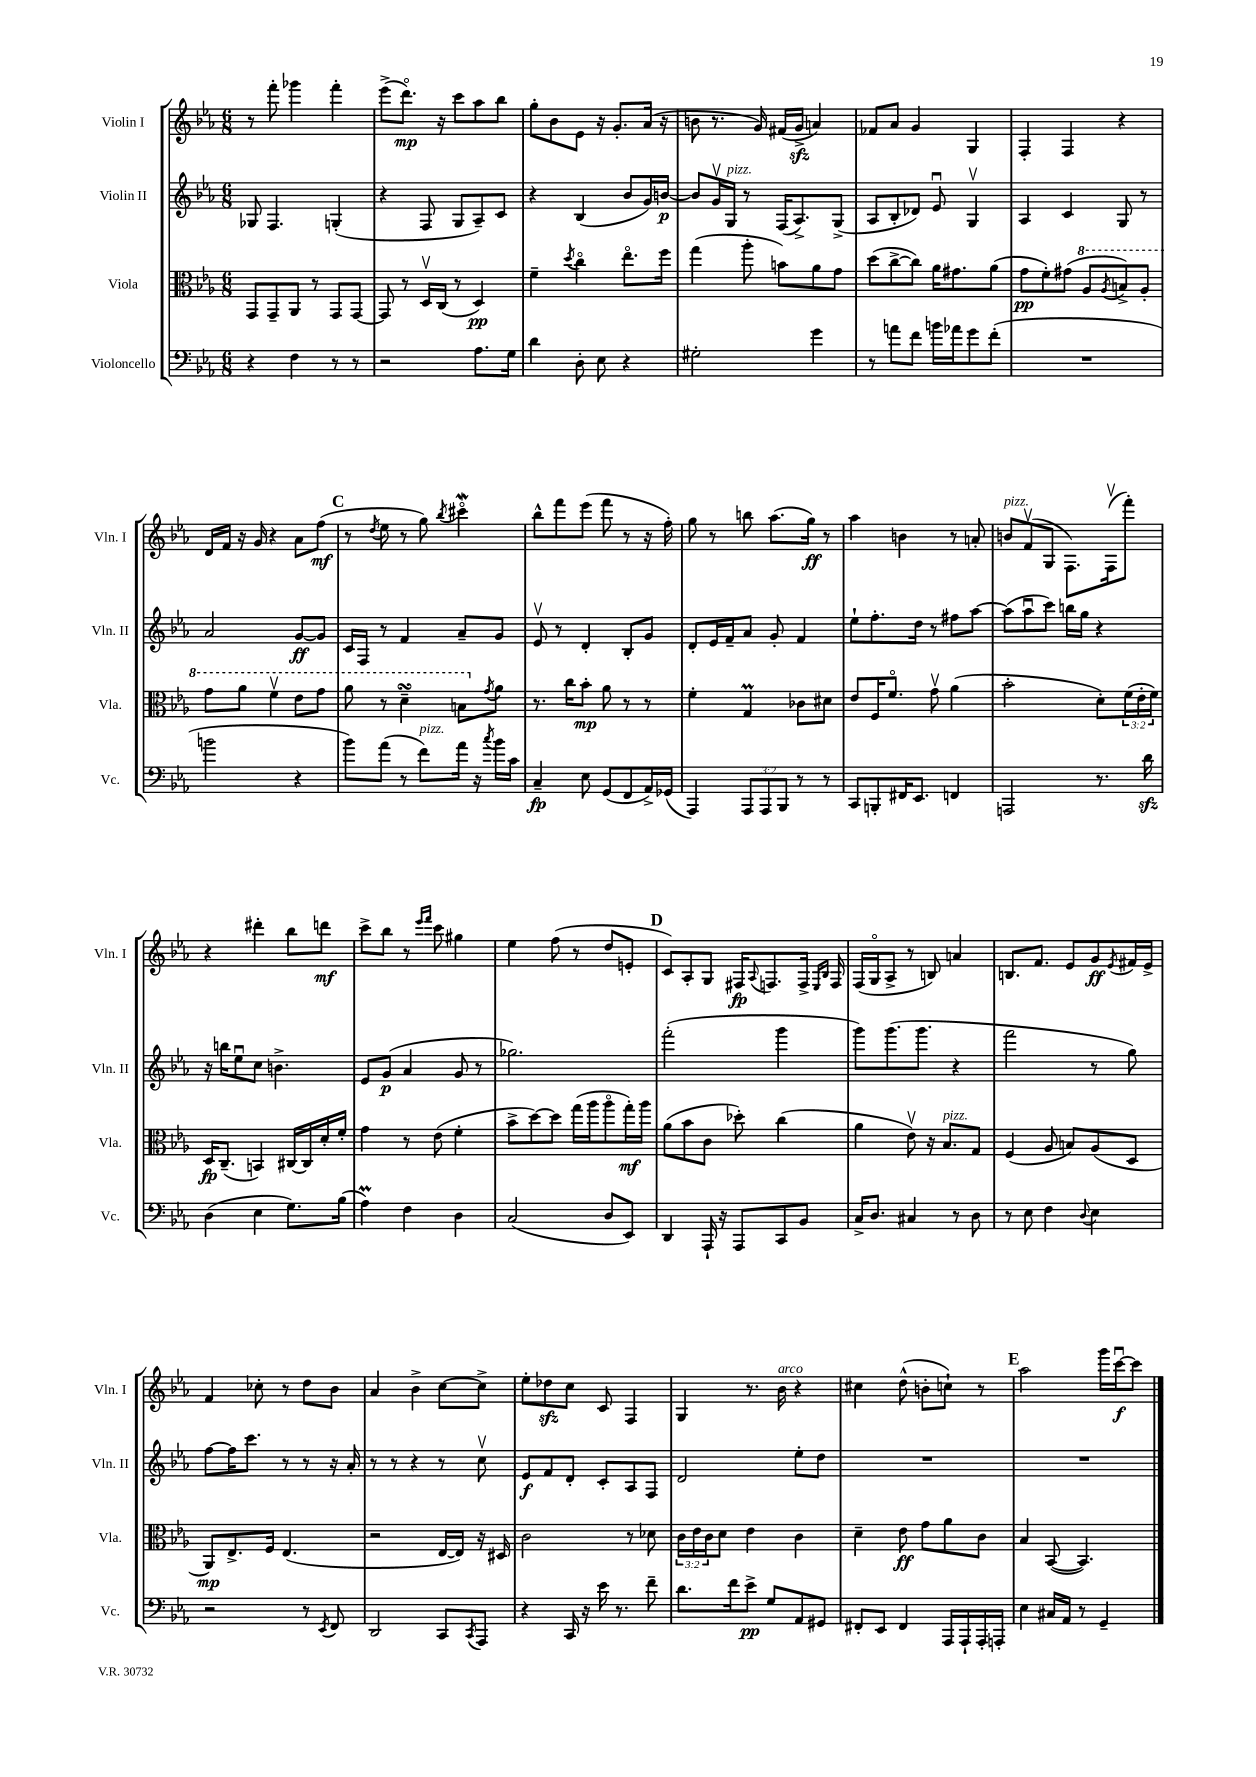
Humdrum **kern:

**kern	**dynam	**kern	**dynam	**kern	**dynam	**kern	**dynam
*part4	*part4	*part3	*part3	*part2	*part2	*part1	*part1
*staff4	*staff4	*staff3	*staff3	*staff2	*staff2	*staff1	*staff1
*I"Violoncello	*	*I"Viola	*	*I"Violin II	*	*I"Violin I	*
*I'Vc.	*	*I'Vla.	*	*I'Vln. II	*	*I'Vln. I	*
*clefF4	*	*clefC3	*	*clefG2	*	*clefG2	*
*k[b-e-a-]	*	*k[b-e-a-]	*	*k[b-e-a-]	*	*k[b-e-a-]	*
*M6/8	*	*M6/8	*	*M6/8	*	*M6/8	*
=105	=105	=105	=105	=105	=105	=105	=105
4r	.	8GG/L	.	8G-X/	.	8r	.
.	.	8GG~/	.	4.F/	.	8fff'\	.
4F\	.	8AA-/J	.	.	.	4ggg-X\	.
.	.	8r	.	.	.	.	.
8r	.	8GG/L	.	(4Gn'/	.	4fff'\	.
8r	.	[8GG/J	.	.	.	.	.
=106	=106	=106	=106	=106	=106	=106	=106
2r	.	8GG/]	.	4r	.	(8eee-^\L	.
.	.	8r	.	.	.	8.ddd\J)	mp
.	.	16Dv/LL	.	8F/	.	.	.
.	.	(16C/JJ	.	.	.	16r	.
.	.	8r	.	8G/L	.	8ccc\L	.
8.A-\L	.	4D/)	pp	8A-~/)	.	8aa-\	.
.	.	.	.	8c/J	.	8bb-\J	.
16G\Jk	.	.	.	.	.	.	.
=107	=107	=107	=107	=107	=107	=107	=107
4d\	.	4f~\	.	4r	.	8gg'\L	.
.	.	.	.	.	.	8b-\	.
.	.	8qdd/	.	.	.	.	.
8D'\	.	4cc\	.	(4B-/	.	8e-\J	.
8E-\	.	.	.	.	.	16r	.
.	.	.	.	.	.	8.g'/L	.
4r	.	8.ee-\L	.	8b-/L	.	.	.
.	.	.	.	16g/L)	.	(16a-/Jk	.
.	.	16ff\Jk	.	[16bn/JJ	p	16r	.
=108	=108	=108	=108	=108	=108	=108	=108
2G#X'\	.	(4gg\	.	8b/L]	.	8bn\	.
.	.	.	.	16gv/L	.	8.r	.
!	!	!	!	!LO:TX:a:i:t=pizz.	!	!	!
.	.	.	.	16G/JJ	.	.	.
.	.	8aa-'\	.	8r	.	.	.
.	.	.	.	.	.	16g/)	.
.	.	8bn\L)	.	(16F/KL	.	(16f#X/LL	.
.	.	.	.	8.A-^/)	.	16gzz^/JJ	.
4g\	.	8a-\	.	.	.	4an/)	.
.	.	8g\J	.	(8G^/J	.	.	.
=109	=109	=109	=109	=109	=109	=109	=109
8r	.	(8dd\L	.	8A-/L	.	8f-X/L	.
8an\L	.	[8cc^\	.	8B-'/	.	8a-/J	.
8f\J	.	8cc\J])	.	8d-X/J)	.	4g/	.
16bn\LL	.	16a-\KL	.	8e-u/	.	.	.
16a-X\J	.	8.g#X\	.	.	.	.	.
8g\	.	.	.	4Gv/	.	4G/	.
(8f'\J	.	(8a-\J	.	.	.	.	.
=110	=110	=110	=110	=110	=110	=110	=110
2.r	.	8g\L	pp	4A-/	.	4F'/	.
.	.	8f'\)	.	.	.	.	.
.	.	(8g#X\J	.	4c/	.	4F/	.
*	*	*8va	*	*	*	*	*
.	.	8a-/L	.	.	.	.	.
.	.	8qa-/	.	.	.	.	.
.	.	8bn^/)	.	8G/	.	4r	.
.	.	8a-'/J	.	8r	.	.	.
!!LO:LB:g=z
=111	=111	=111	=111	=111	=111	=111	=111
2bn\	.	8gg\L	.	2a-/	.	16d/LL	.
.	.	.	.	.	.	16f/JJ	.
.	.	8aa-\J	.	.	.	16r	.
.	.	.	.	.	.	16g/	.
.	.	4ffv\	.	.	.	4r	.
4r	.	8ee-\L	.	[8g/L	ff	8a-\L	.
.	.	8gg\J	.	8g/J]	.	(8ff\J	mf
!!LO:REH:place=s1:t=C
=112	=112	=112	=112	=112	=112	=112	=112
8b-\L)	.	8aa-\	.	16c/LL	.	8r	.
.	.	.	.	16F/JJ	.	.	.
.	.	.	.	.	.	8qdd/	.
(8a-\J	.	8r	.	8r	.	8ee-\	.
8r	.	4ddsSsS~\	.	4f/	.	8r	.
!LO:TX:a:i:t=pizz.	!	!	!	!	!	!	!
8f\L)	.	.	.	.	.	8gg\)	.
.	.	.	.	.	.	8qbb-/	.
16a-\Jk	.	8bn\L	.	8a-~/L	.	4ccc#XW\	.
16r	.	.	.	.	.	.	.
*	*	*X8va	*	*	*	*	*
8qcc/	.	8qg/	.	.	.	.	.
16b-\LL	.	8a-\J	.	8g/J	.	.	.
16c\JJ	.	.	.	.	.	.	.
=113	=113	=113	=113	=113	=113	=113	=113
4C~/	fp	8.r	.	8e-v/	.	8bb-^^\L	.
.	.	.	.	8r	.	8fff\	.
.	.	16cc\KL	.	.	.	.	.
8E-\	.	8b-'\J	mp	4d'/	.	(8eee-\J	.
(8GG/L	.	8a-\	.	.	.	8fff\	.
8FF/	.	8r	.	8B-'/L	.	8r	.
16AA-^/L)	.	8r	.	8g/J	.	16r	.
(16GG-X/JJ	.	.	.	.	.	16ff'\)	.
=114	=114	=114	=114	=114	=114	=114	=114
4AAA-/)	.	4f'\	.	8d'/L	.	8gg\	.
.	.	.	.	16e-/L	.	8r	.
.	.	.	.	16f~/J	.	.	.
12AAA-/L	.	4Gm/	.	8a-/J	.	8bbn\	.
12AAA-/	.	.	.	.	.	.	.
.	.	.	.	8g'/	.	(8.aa-\L	.
12BBB-/J	.	.	.	.	.	.	.
8r	.	8c-X\L	.	4f/	.	.	.
.	.	.	.	.	.	16gg\Jk)	ff
8r	.	8d#X\J	.	.	.	8r	.
=115	=115	=115	=115	=115	=115	=115	=115
8CC/L	.	8e-/L	.	8ee-`\L	.	4aa-\	.
8BBBn'/	.	16F/K	.	8.ff'\	.	.	.
.	.	8.f/J	.	.	.	.	.
16FF#X/K	.	.	.	.	.	4bn\	.
8.EE-/J	.	.	.	16dd\Jk	.	.	.
.	.	8gv\	.	8r	.	.	.
4FFn/	.	(4a-\	.	8ff#X\L	.	8r	.
.	.	.	.	[8aa-\J	.	8an'/	.
=116	=116	=116	=116	=116	=116	=116	=116
!	!	!	!	!	!	!LO:TX:a:i:t=pizz.	!
2AAAn/	.	2b-'\	.	(8aa-\L]	.	8bn/L	.
.	.	.	.	8aa-u\	.	(8fv/	.
.	.	.	.	8ccc\J)	.	8G/J	.
.	.	.	.	16bbn\LL	.	8.F\L)	.
.	.	.	.	16gg\JJ	.	.	.
8.r	.	8d'\L)	.	4r	.	.	.
.	.	.	.	.	.	(16Fv\k	.
.	.	(24f\L	.	.	.	8fff'\J)	.
.	.	24e-'\	.	.	.	.	.
16dzz\	.	.	.	.	.	.	.
.	.	24f\JJ)	.	.	.	.	.
!!LO:LB:g=z
=117	=117	=117	=117	=117	=117	=117	=117
(4D\	.	16D/KL	fp	16r	.	4r	.
.	.	(8.C~/J	.	16bbn\KL	.	.	.
.	.	.	.	8ee-u\	.	.	.
4E-\	.	4BBn/)	.	8cc\J	.	4ddd#X'\	.
.	.	.	.	4.bn^\	.	.	.
8.G\L)	.	[16C#X/LL	.	.	.	8bb-\L	.
.	.	16C#/]	.	.	.	.	.
.	.	16d'/	.	.	.	8dddn\J	mf
(16B-\Jk	.	16f'/JJ	.	.	.	.	.
=118	=118	=118	=118	=118	=118	=118	=118
4A-M\)	.	4g\	.	8e-/L	.	8ccc^\L	.
.	.	.	.	(8g/J	p	8bb-\J	.
4F\	.	8r	.	4a-/	.	8r	.
.	.	.	.	.	.	16qqeee-/LL	.
.	.	.	.	.	.	16qqfff/JJ	.
.	.	(8e-\	.	.	.	8ccc\	.
4D\	.	4f'\	.	8g/	.	4gg#X\	.
.	.	.	.	8r	.	.	.
=119	=119	=119	=119	=119	=119	=119	=119
(2C/	.	8b-^\L	.	2.gg-X\)	.	4ee-\	.
.	.	[8dd\)	.	.	.	.	.
.	.	8dd\J]	.	.	.	(8ff\	.
.	.	(16gg\LL	.	.	.	8r	.
.	.	16aa-\J	.	.	.	.	.
8D/L	.	8aa-\	.	.	.	8dd/L	.
8EE-/J)	.	16gg'\L)	mf	.	.	8en'/J	.
.	.	16aa-\JJ	.	.	.	.	.
!!LO:REH:place=s1:t=D
=120	=120	=120	=120	=120	=120	=120	=120
4DD/	.	(8a-\L	.	(2fff'\	.	8c/L)	.
.	.	8b-\	.	.	.	8A-'/	.
16AAA-`/	.	8c\J	.	.	.	8G/J	.
16r	.	.	.	.	.	.	.
8AAA-/L	.	8dd-X'\)	.	.	.	16F#X/KL	fp
.	.	.	.	.	.	8qqA-/	.
.	.	.	.	.	.	8.Fn/	.
8CC/	.	(4cc\	.	4ggg\	.	.	.
8BB-/J	.	.	.	.	.	16F^/Jk	.
.	.	.	.	.	.	16qqE-/LL	.
.	.	.	.	.	.	16qqB-/JJ	.
.	.	.	.	.	.	16F/	.
=121	=121	=121	=121	=121	=121	=121	=121
16C^/KL	.	4a-\	.	8ggg\L)	.	(16F/LL	.
8.D/J	.	.	.	.	.	16G/J	.
.	.	.	.	(8.ggg\	.	8A-^/J	.
4C#X/	.	8e-v\)	.	.	.	8r	.
.	.	.	.	8.ggg\J	.	.	.
.	.	16r	.	.	.	8Bn/)	.
!	!	!LO:TX:a:i:t=pizz.	!	!	!	!	!
.	.	8.B-/L	.	.	.	.	.
8r	.	.	.	4r	.	4an/	.
8D\	.	8G/J	.	.	.	.	.
=122	=122	=122	=122	=122	=122	=122	=122
8r	.	(4F/	.	2fff\	.	8.Bn/L	.
8E-\	.	.	.	.	.	.	.
.	.	.	.	.	.	8.f/J	.
4F\	.	8A-/	.	.	.	.	.
.	.	8Bn/L)	.	.	.	8e-/L	.
8qqD/	.	.	.	.	.	.	.
4E-\	.	(8A-/	.	8r	.	8g/	ff
.	.	.	.	.	.	8qe-/	.
.	.	8D/J	.	8gg\)	.	16f#X/L	.
.	.	.	.	.	.	16e-^/JJ	.
!!LO:LB:g=z
=123	=123	=123	=123	=123	=123	=123	=123
2r	.	8AA-/L)	mp	[8ff\L	.	4f/	.
.	.	8.E-^/	.	16ff\K]	.	.	.
.	.	.	.	8.ccc\J	.	.	.
.	.	.	.	.	.	8cc-X'\	.
.	.	16F/Jk	.	.	.	.	.
.	.	(4.E-/	.	8r	.	8r	.
8r	.	.	.	8r	.	8dd\L	.
8qEE-/	.	.	.	.	.	.	.
8FF/	.	.	.	16r	.	8b-\J	.
.	.	.	.	16a-'/	.	.	.
=124	=124	=124	=124	=124	=124	=124	=124
2DD/	.	2r	.	8r	.	4a-/	.
.	.	.	.	8r	.	.	.
.	.	.	.	4r	.	4b-^\	.
8CC/L	.	[16E-/LL	.	8r	.	[8cc\L	.
.	.	16E-/JJ])	.	.	.	.	.
8qCC/	.	.	.	.	.	.	.
8AAA-/J	.	16r	.	8ccv\	.	8cc^\J]	.
.	.	16D#X/	.	.	.	.	.
=125	=125	=125	=125	=125	=125	=125	=125
4r	.	2c\	.	8e-/L	f	8ee-'\L	.
.	.	.	.	8f/	.	8dd-Xzz\	.
16CC/	.	.	.	8d'/J	.	8cc\J	.
16r	.	.	.	.	.	.	.
16e-\	.	.	.	8c'/L	.	8c/	.
8.r	.	.	.	.	.	.	.
.	.	8r	.	8A-/	.	4F/	.
8f~\	.	8d-X\	.	8F/J	.	.	.
=126	=126	=126	=126	=126	=126	=126	=126
8.d\L	.	24c\LL	.	2d/	.	4G/	.
.	.	24e-\	.	.	.	.	.
.	.	24c\J	.	.	.	.	.
.	.	8d\J	.	.	.	.	.
16f\k	.	.	.	.	.	.	.
8e-^\J	pp	4e-\	.	.	.	8.r	.
8G/L	.	.	.	.	.	.	.
!	!	!	!	!	!	!LO:TX:a:i:t=arco	!
.	.	.	.	.	.	16b-\	.
8AA-/	.	4c\	.	8ee-'\L	.	4r	.
8GG#X/J	.	.	.	8dd\J	.	.	.
=127	=127	=127	=127	=127	=127	=127	=127
8FF#X'/L	.	4d~\	.	2.r	.	4cc#X\	.
8EE-/J	.	.	.	.	.	.	.
4FF#/	.	8e-\	ff	.	.	(8dd^^\	.
.	.	8g\L	.	.	.	8bn'\L	.
16AAA-/LL	.	8a-\	.	.	.	8ccn`\J)	.
16AAA-`/	.	.	.	.	.	.	.
16AAA-'/	.	8c\J	.	.	.	8r	.
16AAAn'/JJ	.	.	.	.	.	.	.
!!LO:REH:place=s1:t=E
=128	=128	=128	=128	=128	=128	=128	=128
4E-\	.	4B-/	.	2.r	.	2aa-\	.
16C#X/LL	.	([8BB-/	.	.	.	.	.
16AA-/JJ	.	.	.	.	.	.	.
8r	.	4.BB-/])	.	.	.	.	.
4GG~/	.	.	.	.	.	16ggg\LL	.
.	.	.	.	.	.	[16cccu\J	f
.	.	.	.	.	.	8ccc\J]	.
==	==	==	==	==	==	==	==
*-	*-	*-	*-	*-	*-	*-	*-
